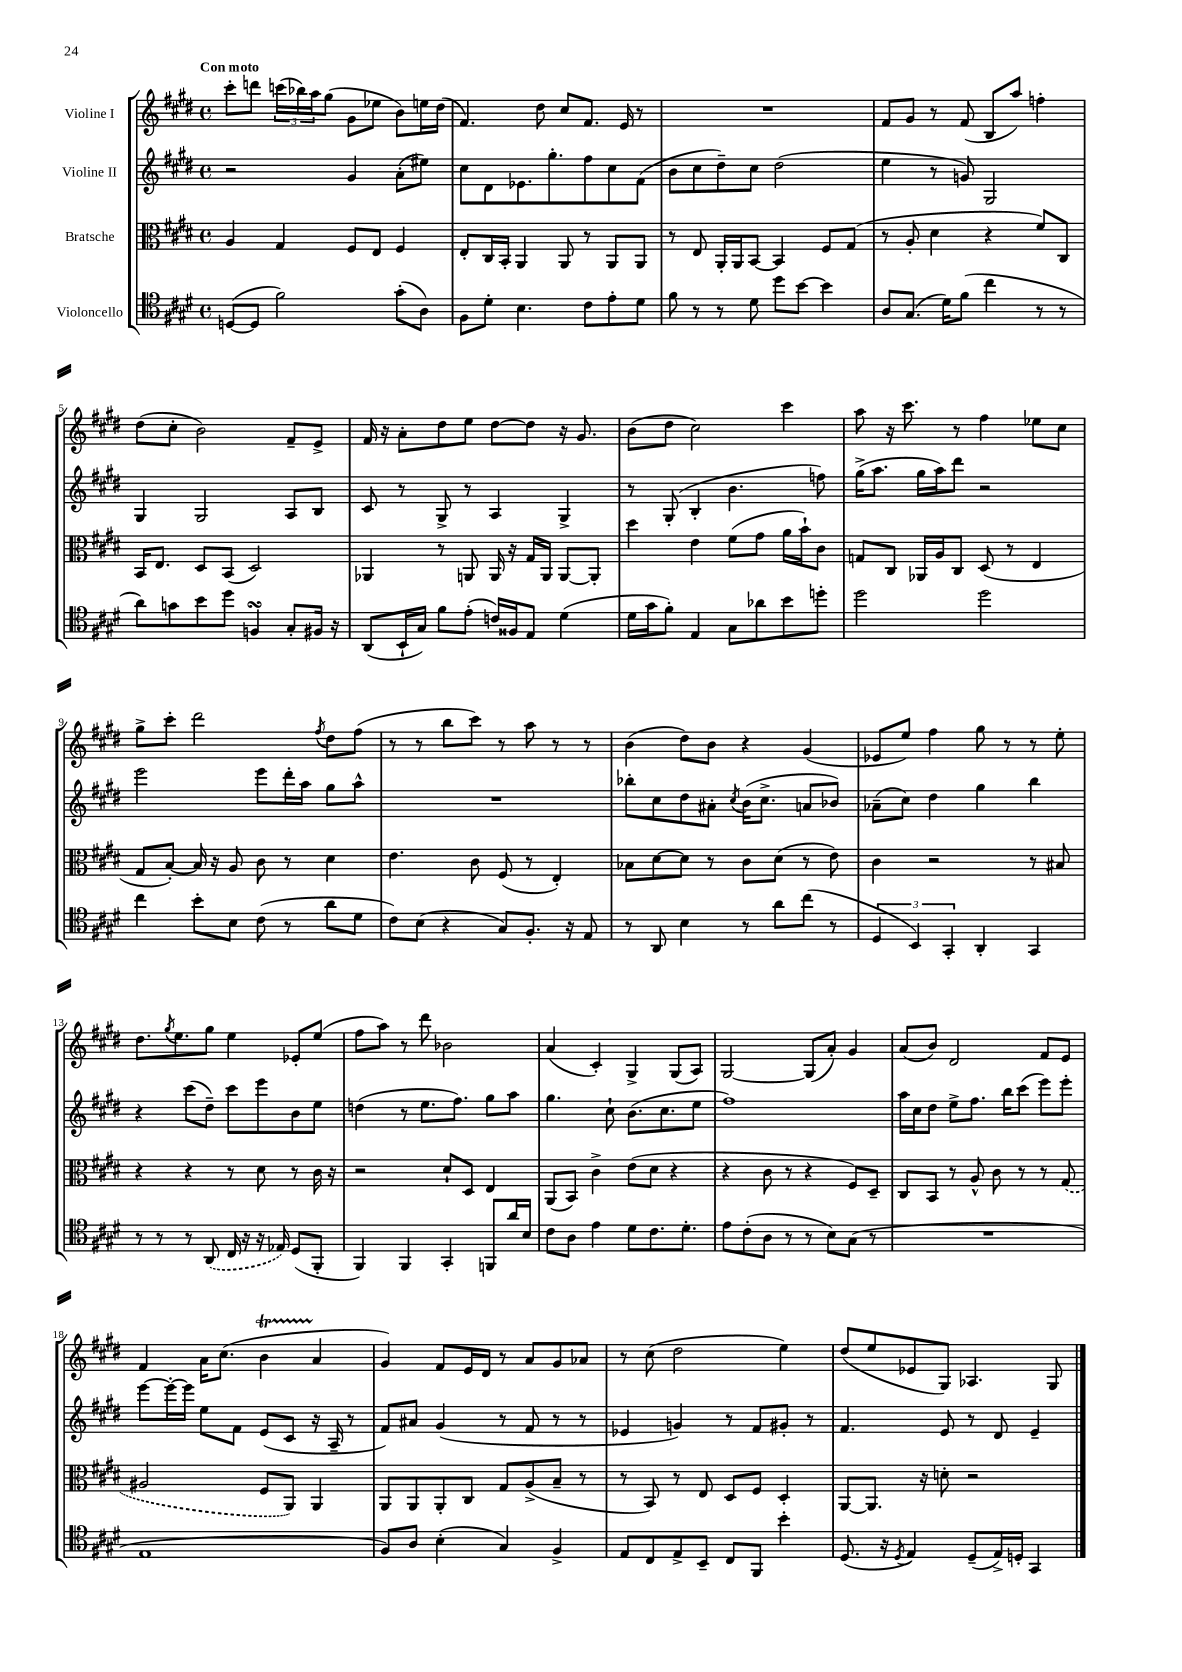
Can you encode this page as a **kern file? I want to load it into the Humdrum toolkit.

**kern	**kern	**kern	**kern
*staff4	*staff3	*staff2	*staff1
*clefC4	*clefC3	*clefG2	*clefG2
*k[f#c#g#d#]	*k[f#c#g#d#]	*k[f#c#g#d#]	*k[f#c#g#d#]
*M4/4	*M4/4	*M4/4	*M4/4
*met(c)	*met(c)	*met(c)	*met(c)
([8D	4A	2r	8ccc#'
8D]	.	.	8ddd
2f#)	4G#	.	(24ccc
.	.	.	24bb-)
.	.	.	24aa
.	.	.	(8gg#
.	8F#	4g#	8g#
.	8E	.	8ee-
(8g#'	4F#	(8a'	8b)
8A)	.	8ee#)	16ee
.	.	.	(16dd#
=	=	=	=
8F#	8E'	8cc#	4.f#)
8d#'	16C#	8d#	.
.	16BB'	.	.
4.B	4AA	8.e-	.
.	.	.	8dd#
.	.	8.gg#'	.
.	8AA	.	8cc#
8c#	8r	8ff#	8.f#
8e'	8AA	8cc#	.
.	.	.	16e
8d#	8AA	(8f#	8r
=	=	=	=
8f#	8r	8b	1r
8r	8E	8cc#	.
8r	16AA'	8dd#~)	.
.	16AA	.	.
8d#	[8BB	8cc#	.
8dd#	4BB]	(2dd#	.
[8b	.	.	.
4b]	8F#	.	.
.	(8G#	.	.
=	=	=	=
8A	8r	4ee	8f#
(8.G#	8A'	.	8g#
.	4d#	8r	8r
16d#)	.	.	.
(8f#	.	8g)	(8f#
4cc#	4r	2G#	8B
.	.	.	8aa)
8r	8f#)	.	4ff'
8r	8C#	.	.
=	=	=	=
8a)	16BB	4G#	(8dd#
.	8.E	.	.
8g	.	.	8cc#'
8b	8D#	2G#	2b)
8dd#	(8BB	.	.
4F	2D#)	.	.
8G#'	.	8A	8f#~
16F#	.	8B	8e^
16r	.	.	.
=	=	=	=
(8AA	4AA-	8c#	16f#
.	.	.	16r
16BB`	.	8r	8a'
16G#)	.	.	.
8f#	8r	8G#^	8dd#
(8e'	8AA	8r	8ee
16c)	16AA	4A	[8dd#
16F##	16r	.	.
8E	16G#	.	8dd#]
.	16AA	.	.
(4d#	[8AA	4G#^	16r
.	.	.	8.g#
.	8AA']	.	.
=	=	=	=
16d#	4dd#	8r	(8b
16g#	.	.	.
8f#')	.	(8G#'	8dd#
4E	4e	4B'	2cc#)
8G#	(8f#	4.b	.
8a-	8g#	.	.
8b	16a	.	4ccc#
.	16b`)	.	.
8dd'	8c#	8ff)	.
=	=	=	=
2dd#	8G	(16gg#^	8aa
.	.	8.aa	.
.	8C#	.	16r
.	.	.	8.ccc#
.	16AA-	16gg#	.
.	16A	16aa)	.
.	8C#	8ddd#	8r
2dd#	(8D#	2r	4ff#
.	8r	.	.
.	4E	.	8ee-
.	.	.	8cc#
=	=	=	=
4cc#	8G#	2eee	8gg#^
.	[8B')	.	8ccc#'
8b'	16B]	.	2ddd#
.	16r	.	.
8B	8A	.	.
(8c#	8c#	8eee	.
8r	8r	16ddd#'	.
.	.	16aa	.
.	.	.	8qff#
8a	4d#	8gg#	8dd#
8d#	.	8aa^^	(8ff#
=	=	=	=
8c#)	4.e	1r	8r
(8B	.	.	8r
4r	.	.	8bb
.	8c#	.	8ccc#)
8G#)	(8F#	.	8r
8.F#'	8r	.	8aa
.	4E')	.	8r
16r	.	.	.
8E	.	.	8r
=	=	=	=
8r	8B-	8bb-'	(4b
8AA	[8d#	8cc#	.
4B	8d#]	8dd#	8dd#)
.	8r	8a#'	8b
.	.	8qcc#	.
8r	8c#	(16b	4r
.	.	8.cc#^	.
8a	(8d#	.	.
(8cc#	8r	8a	(4g#
8r	8e)	8b-)	.
=	=	=	=
6D#	4c#	(8a-~	8e-
.	.	8cc#)	8ee)
6BB)	.	.	.
.	2r	4dd#	4ff#
6GG#'	.	.	.
4AA'	.	4gg#	8gg#
.	.	.	8r
4GG#	8r	4bb	8r
.	8B#	.	8ee'
=	=	=	=
8r	4r	4r	8.dd#
8r	.	.	.
.	.	.	8qgg#
.	.	.	8.ee
8r	4r	(8ccc#	.
(8AA	.	8dd#~)	8gg#
16C#	8r	8ccc#	4ee
16r	.	.	.
16r	8d#	8eee	.
16E-)	.	.	.
(8D#	8r	8b	8e-'
8FF#'	16c#	8ee	(8ee
.	16r	.	.
=	=	=	=
4FF#)	2r	(4dd	8ff#
.	.	.	8aa)
4FF#	.	8r	8r
.	.	8.ee	8ddd#
4GG#'	8d#`	.	2b-
.	.	8.ff#)	.
.	8D#	.	.
8FF	4E	8gg#	.
16a	.	8aa	.
16B	.	.	.
=	=	=	=
8c#	(8AA	4.gg#	(4a
8A	8BB)	.	.
4e	4c#^	.	4c#')
.	.	8cc#`	.
8d#	(8e	(8.b	4G#^
8.c#	8d#	.	.
.	.	8.cc#	.
.	4r	.	(8G#
8.d#'	.	.	.
.	.	8ee	8A)
=	=	=	=
8e	4r	1ff#)	[2G#
(8c#'	.	.	.
8A	8c#	.	.
8r	8r	.	.
8r	4r	.	(8G#]
8B)	.	.	8a')
(8G#	8F#)	.	4g#
8r	8D#~	.	.
=	=	=	=
1r	8C#	16aa	(8a
.	.	16cc#	.
.	8BB	8dd#	8b)
.	8r	8ee^	2d#
.	8A^^	8.ff#	.
.	8c#	.	.
.	.	16bb	.
.	8r	(8ccc#	.
.	8r	8eee)	8f#
.	(8G#	8eee'	8e
=	=	=	=
1E	2A#	[8eee	4f#
.	.	16eee'_	.
.	.	16eee]	.
.	.	8ee	16a
.	.	.	(8.cc#
.	.	8f#	.
.	8F#	(8e	4b
.	8AA)	8c#	.
.	4AA	16r	4a
.	.	16A~	.
.	.	8r	.
=	=	=	=
8F#)	8AA	8f#)	4g#)
8A	8AA	8a#	.
(4B'	8AA'	(4g#	8f#
.	8C#	.	16e
.	.	.	16d#
4G#)	8G#	8r	8r
.	(8A^	8f#	8a
4F#^	8B~	8r	8g#
.	8r	8r	8a-
=	=	=	=
8E	8r	4e-	8r
8C#	8BB)	.	(8cc#
8E^	8r	4g)	2dd#
8BB~	8E	.	.
8C#	8D#	8r	.
8FF#	8F#	8f#	.
4b'	4D#'	8g#'	4ee)
.	.	8r	.
=	=	=	=
(8.D#	[8AA	4.f#	(8dd#
.	8.AA]	.	8ee
16r	.	.	.
8qD#	.	.	.
4E)	.	.	8e-
.	16r	.	.
.	8d'	8e	8G#)
(8D#~	2r	8r	4.A-
16E^)	.	8d#	.
16D'	.	.	.
4GG#	.	4e~	.
.	.	.	8G#
==	==	==	==
*-	*-	*-	*-
